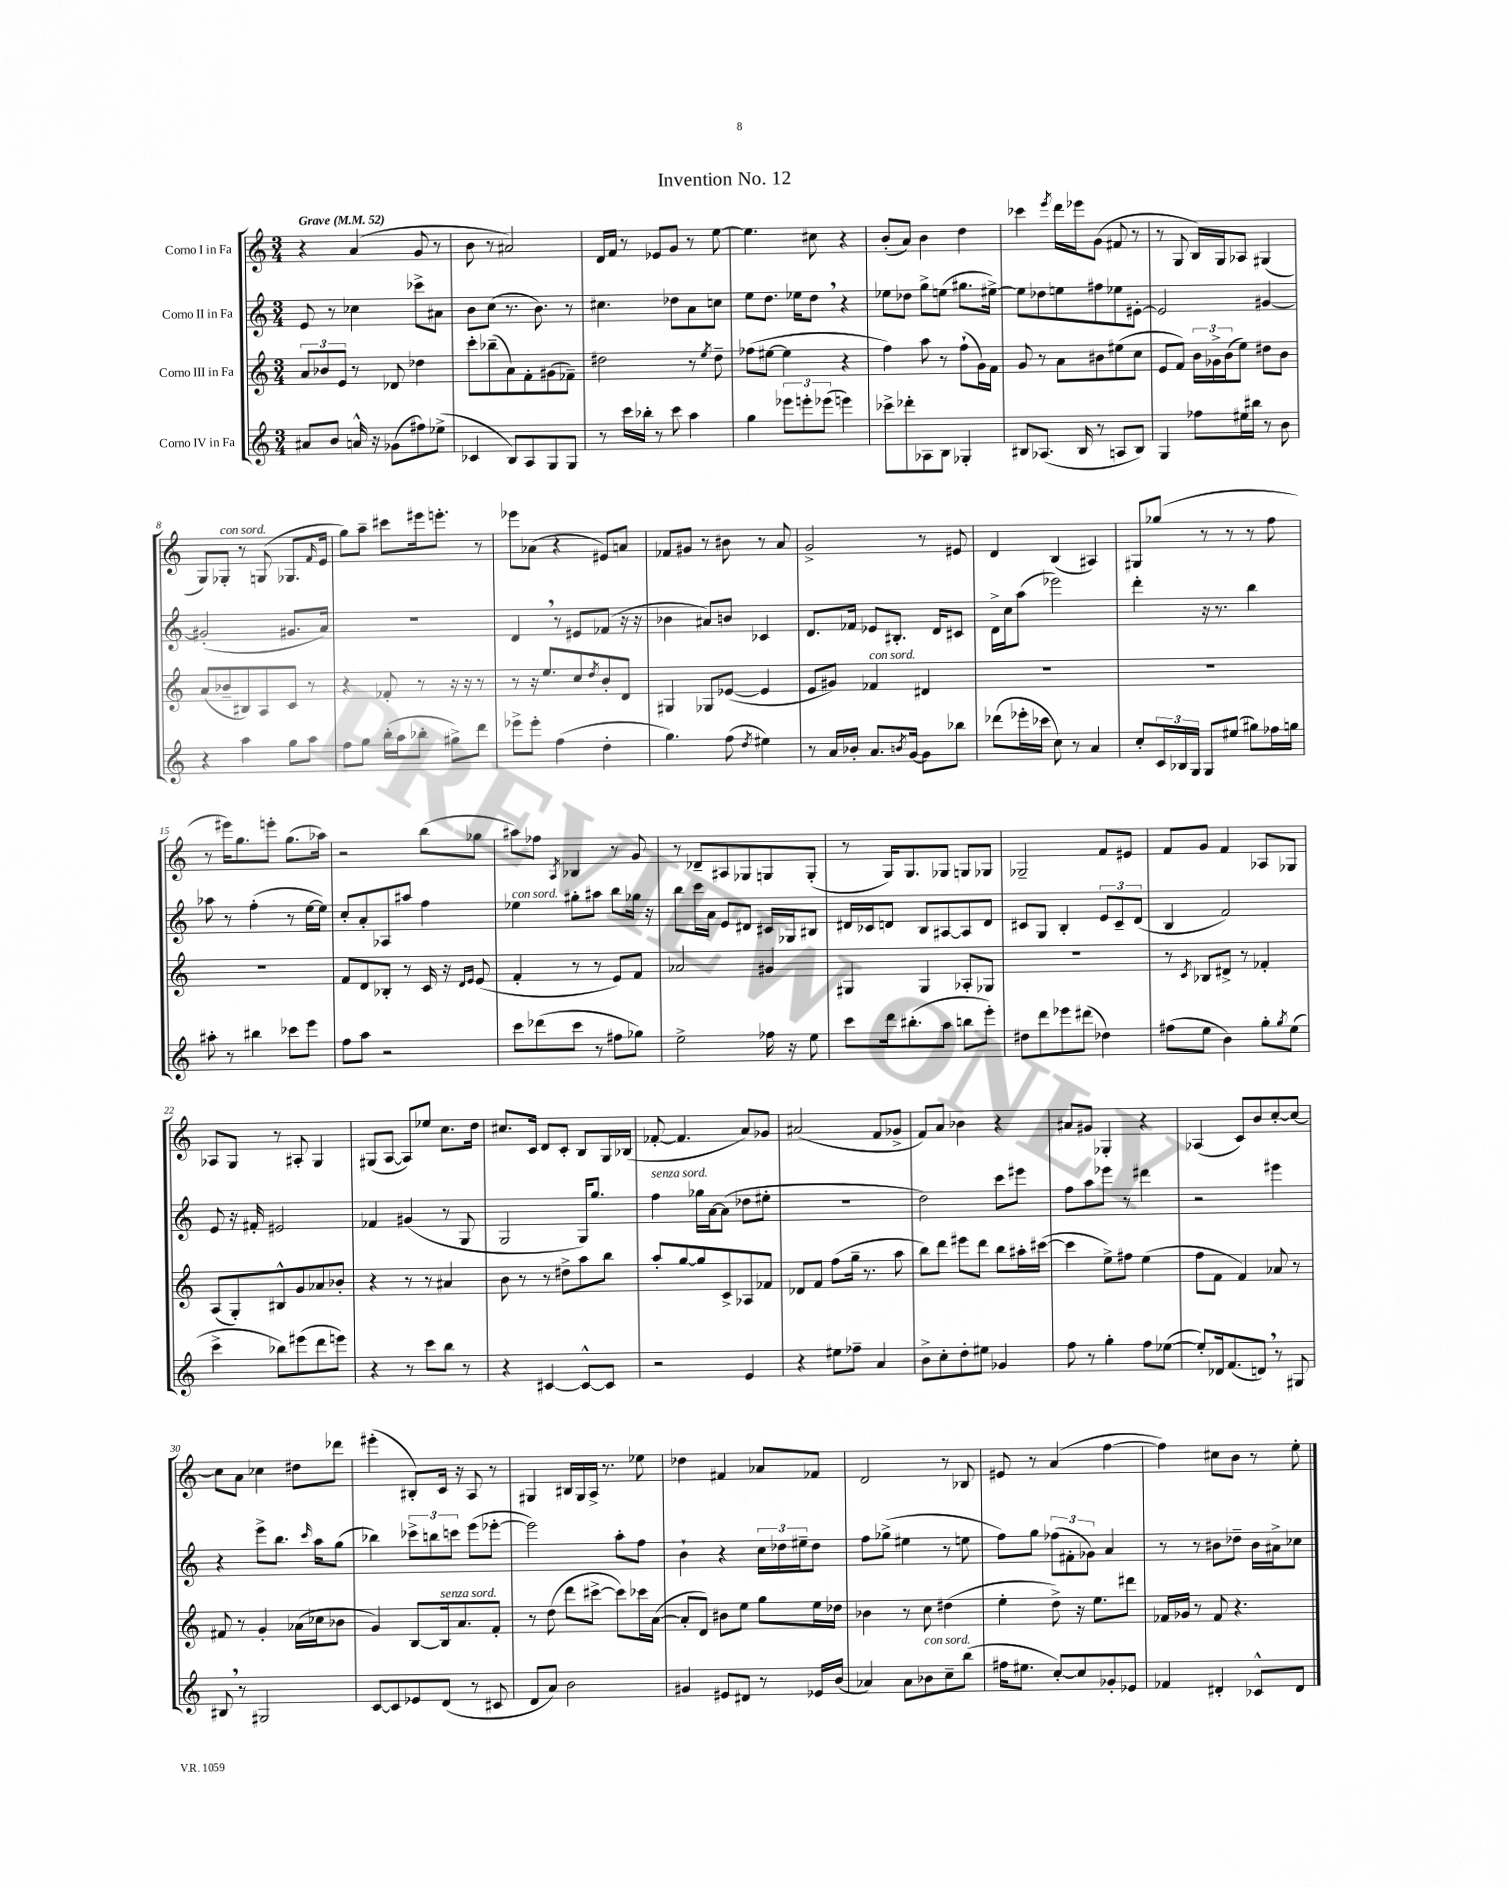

**kern	**kern	**kern	**kern
*staff4	*staff3	*staff2	*staff1
*clefG2	*clefG2	*clefG2	*clefG2
*k[]	*k[]	*k[]	*k[]
*M3/4	*M3/4	*M3/4	*M3/4
*MM52	*MM52	*MM52	*MM52
8a#	12a	8e	4r
.	12b-	.	.
8b	.	8r	.
.	12e	.	.
16a^^	8r	4cc-	(4a
16r	.	.	.
(8g-	8d-	.	.
8ff#)	4dd-	8ccc-^	8g
(8ee-^	.	8a#	8r
=	=	=	=
4c-	8ccc'	8b	8b
.	(8bb-~	(8cc	8r
8B)	8a)	8.r	2a#)
8A	8f'	.	.
.	.	8.b)	.
8G	(8g#	.	.
8G	8f-~)	8r	.
=	=	=	=
8r	2dd#	4.cc#	16d
.	.	.	16f
16ccc	.	.	8r
16bb-'	.	.	.
8r	.	.	8e-
8ccc	.	8dd-	8g
4aa	8r	8a	8r
.	8qee	.	.
.	8dd#~	8cc	[8ee
=	=	=	=
4gg	(8ff-	8ee	4.ee]
.	[8ee#	8.dd	.
12eee-	4ee#]	.	.
.	.	16ee-	.
12eee'	.	.	.
.	.	8dd	8cc#
(12eee-	.	.	.
4eee)	4r	4r	4r
=	=	=	=
8ccc-^	4ff)	8ee-	(8b'
8ddd-'	.	8dd-	8a)
8A-	8aa	8gg^	4b
8B	8r	(8ee	.
4G-'	(8ff`	8.gg#	4dd
.	16g)	.	.
.	16f	[16ee#^)	.
=	=	=	=
8B#	8g	8ee#]	4ccc-
(8.A-	8r	8dd-	.
.	.	.	8qeee
.	8a	8ee	16ddd
16B#	.	.	16eee-
8r	8b#	8ff#	(8g
8A	(8ee#	8ee-	8f#
8B#)	8cc	[8e#'	8r
=	=	=	=
4G	8e	2e#]	8r
.	8f)	.	8G
8ff-	24b	.	16B)
.	24g-^	.	.
.	.	.	16G
.	(24b	.	.
16ee#	8ee)	.	8A-
16bb#	.	.	.
8r	8dd#	[4g#	(4G#
8b	8b	.	.
=	=	=	=
4r	(8a	(2g#']	8G)
.	8b-~	.	8G-'
4aa	8B#)	.	8r
.	8A	.	(8G
8gg	8c	8.g#	8.G-
8aa	8r	.	.
.	.	.	16qqf
.	.	16a)	16e
=	=	=	=
8ff	4r	2.r	8gg)
8gg	.	.	8aa~
(16bb'	8f-'	.	8ccc#
16aa	.	.	.
8bb-'	8r	.	16eee#
.	.	.	8.eee'
8gg#^)	16r	.	.
.	16r	.	.
8ddd	8r	.	8r
=	=	=	=
8eee-^	8r	4d	8eee-
8eee-'	16r	.	(8a-
.	8.ee	.	.
(4ff	.	8r	4r
.	8cc	8e#	.
.	8qdd	.	.
4dd'	8b'	(8f-	8e#)
.	8d	16r	8a
.	.	16r	.
=	=	=	=
4.gg)	4G#	4b-	8f-
.	.	.	8g#
.	8G-	8a#)	8r
(8ff	([8e-	8b	8b#
8qdd	.	.	.
4ee#)	4e-]	4c-	8r
.	.	.	8a
=	=	=	=
8r	8e	8.d	2g^
16a	8g#)	.	.
16b-'	.	16f-	.
8.a	4f-	8e-	.
.	.	8.B#'	.
8qb	.	.	.
[16g	.	.	.
8g]	4d#	.	8r
.	.	16d	.
8bb-	.	8c#	8e#
=	=	=	=
(8ddd-	2.r	16d^	4d
.	.	16cc	.
16eee-'	.	(8aa	.
16ccc-	.	.	.
8cc)	.	2eee-)	(4B
8r	.	.	.
4a	.	.	4A#)
=	=	=	=
8cc'	2.r	4ddd'	8G#
24c	.	.	(8gg-
24B-	.	.	.
24G	.	.	.
8G	.	16r	8r
.	.	8.r	.
(8ee#	.	.	8r
8gg#)	.	4bb	8r
16ff-	.	.	8ff
16gg	.	.	.
=	=	=	=
8aa#'	2.r	8aa-	8r
8r	.	8r	16eee#)
.	.	.	8.gg
4bb#	.	(4ff'	.
.	.	.	8eee'
8ccc-	.	8r	(8.gg
8eee	.	[16ee	.
.	.	16ee])	16aa-)
=	=	=	=
8ff	8f	8cc'	2r
8aa	8d	8a'	.
2r	8B-'	8A-	.
.	8r	8aa#	.
.	16c	4ff	(8bb
.	16r	.	.
.	16qqd	.	.
.	16qqe	.	.
.	(8e	.	8gg-
=	=	=	=
8ccc	4f'	4ee-	8aa#)
(8ddd-	.	.	8ff-
.	.	.	8qA
8ccc	8r	8gg#'	4B-
8r	8r	8aa#	.
8ff#	8e)	8bb	8r
8gg-)	8f	16gg-	8g
.	.	16r	.
=	=	=	=
2ee^	2a-	8bb	8r
.	.	16ccc	8d-~
.	.	16a	.
.	.	8e	8A#
.	.	8d#	8G-
16ff-	4g#	16c#	8G
16r	.	16G-	.
8ee	.	8B#	(8G'
=	=	=	=
8ccc	4G#	16d#	8r
.	.	16c-	.
16ddd	.	8d	16G)
(8.bb#'	.	.	8.G
.	4G#	8B	.
8aa	.	[8A#	8G-
8bb	8A-'	8A#]	8G
8eee')	8G-	8d	8G-
=	=	=	=
8dd#	2.r	8c#	2G-~
8ddd	.	8G	.
8eee-	.	4B'	.
(8ddd#	.	.	.
4dd-)	.	12e	8f
.	.	12c#~	.
.	.	.	8e#
.	.	(12d	.
=	=	=	=
(8ff#	8r	4B	8f
.	8qc	.	.
8ee	8B-	.	8g
4b)	8d#^	2f)	4f
.	8r	.	.
8gg'	4f-'	.	8A-
8qgg	.	.	.
(8ee	.	.	8G-
=	=	=	=
4ccc^	(8A	8e	8A-
.	8G')	16r	8G
.	.	16f#'	.
8bb-)	8B#^^	2e#	8r
(8eee#	8g	.	8A#'
8ddd	8a-	.	4G
8eee)	8b-'	.	.
=	=	=	=
4r	4r	4f-	(8G#
.	.	.	[8A
8r	8r	(4g#	8A])
8ccc	8r	.	8ee-
8bb	4a#	8r	8.cc
8r	.	8G	.
.	.	.	16dd
=	=	=	=
4r	8b	2G	8.cc#
.	8r	.	.
.	.	.	16c
[4c#	8r	.	8d
.	8dd#^	.	8c'
8c#^^_	8aa	16G)	8B
.	.	8.gg	.
8c#]	8bb	.	16G
.	.	.	(16B-
=	=	=	=
2r	8aa'	4ff	[8f-'
.	[8gg	.	4.f-]
.	8gg]	16gg-	.
.	.	[16a	.
.	8c^	(8a]	.
4e	8A-	8dd-	8a)
.	8f-	8ee#'	8g-
=	=	=	=
4r	8d-	2.r	(2a#
.	8f	.	.
8ee#	(8ff	.	.
8ff-~	16gg~	.	.
.	8.r	.	.
4a	.	.	8f
.	8aa	.	8g-^
=	=	=	=
8b^	8bb)	2dd)	8f)
8cc'	8ddd	.	8a
8dd'	8eee#	.	4b-
8ee#	8ddd	.	.
4g-	8bb	8ccc	4r
.	16aa#'	8eee#	.
.	([16ccc#	.	.
=	=	=	=
8ff	4ccc#]	8ff	8a#
8r	.	8aa	8g#
4gg'	8ee^)	8eee-	4G-'
.	8ff#	8r	.
8ff	(4ee	4ddd#	4r
([8ee-	.	.	.
=	=	=	=
8ee-'])	8ff	2r	(4A-
16d-	8f	.	.
(8.f	.	.	.
.	4f)	.	8c)
8d)	.	.	8b
8r	8a-	4eee#	[8cc'
8G#	8r	.	8cc_
=	=	=	=
8B#	8f#	4r	8cc]
8r	8r	.	8a
2G#	4g'	8eee^	4cc-
.	.	8.bb	.
.	(16a-	.	8dd#
.	.	16qqccc	.
.	16cc-	16aa	.
.	8b-	(8gg	8ddd-
=	=	=	=
[8c	4g)	4bb-)	(4eee#'
8c]	.	.	.
8e-	[8B	12ccc-^	8B#')
.	.	12bb	.
(8d	16B]	.	16c
.	.	12ccc	.
.	8.a	.	16r
8r	.	(8eee	8A
8c#	8f'	[8eee-'	8r
=	=	=	=
8d	8r	2eee-])	4G#
8a)	(8dd	.	.
2b	8ddd	.	16B#
.	.	.	16G#
.	[8ccc#^	.	16A^
.	.	.	8.r
.	8ccc#])	8aa'	.
.	16ccc-	8ff	8ee-
.	([16a	.	.
=	=	=	=
4g#	8a']	4b`	4dd-
.	8d)	.	.
8e#	8b#	4r	4f#
8d#	8ee	.	.
8r	8gg	24cc	8a-
.	.	24dd-	.
.	.	24ee#~	.
16e-	16ee	8dd-	8f-
(16b	16dd-	.	.
=	=	=	=
4a-)	4b-	8ff	2d
.	.	(8gg-^	.
8a-	8r	4ee#	.
8b-	8cc	.	.
8cc~	(4dd#	8r	8r
(8bb	.	8ee	8B-
=	=	=	=
16ff#	4ee'	8ff)	8e#
8.ee#	.	.	.
.	.	8gg	8r
[8cc')	8dd^)	(12ff-	(4a
.	.	12f#'	.
8cc]	16r	.	.
.	.	12g-)	.
.	8.ee	.	.
8g-'	.	4a	[4ff
8e-	8ddd#	.	.
=	=	=	=
4f-	16f-	8r	4ff])
.	16g-	.	.
.	8r	8r	.
4d#'	8f-	8b#	8cc#
.	4.r	8dd-~	8b
8c-^^	.	16b#	8r
.	.	16a#^	.
8d#	.	8cc-	8ee'
==	==	==	==
*-	*-	*-	*-
